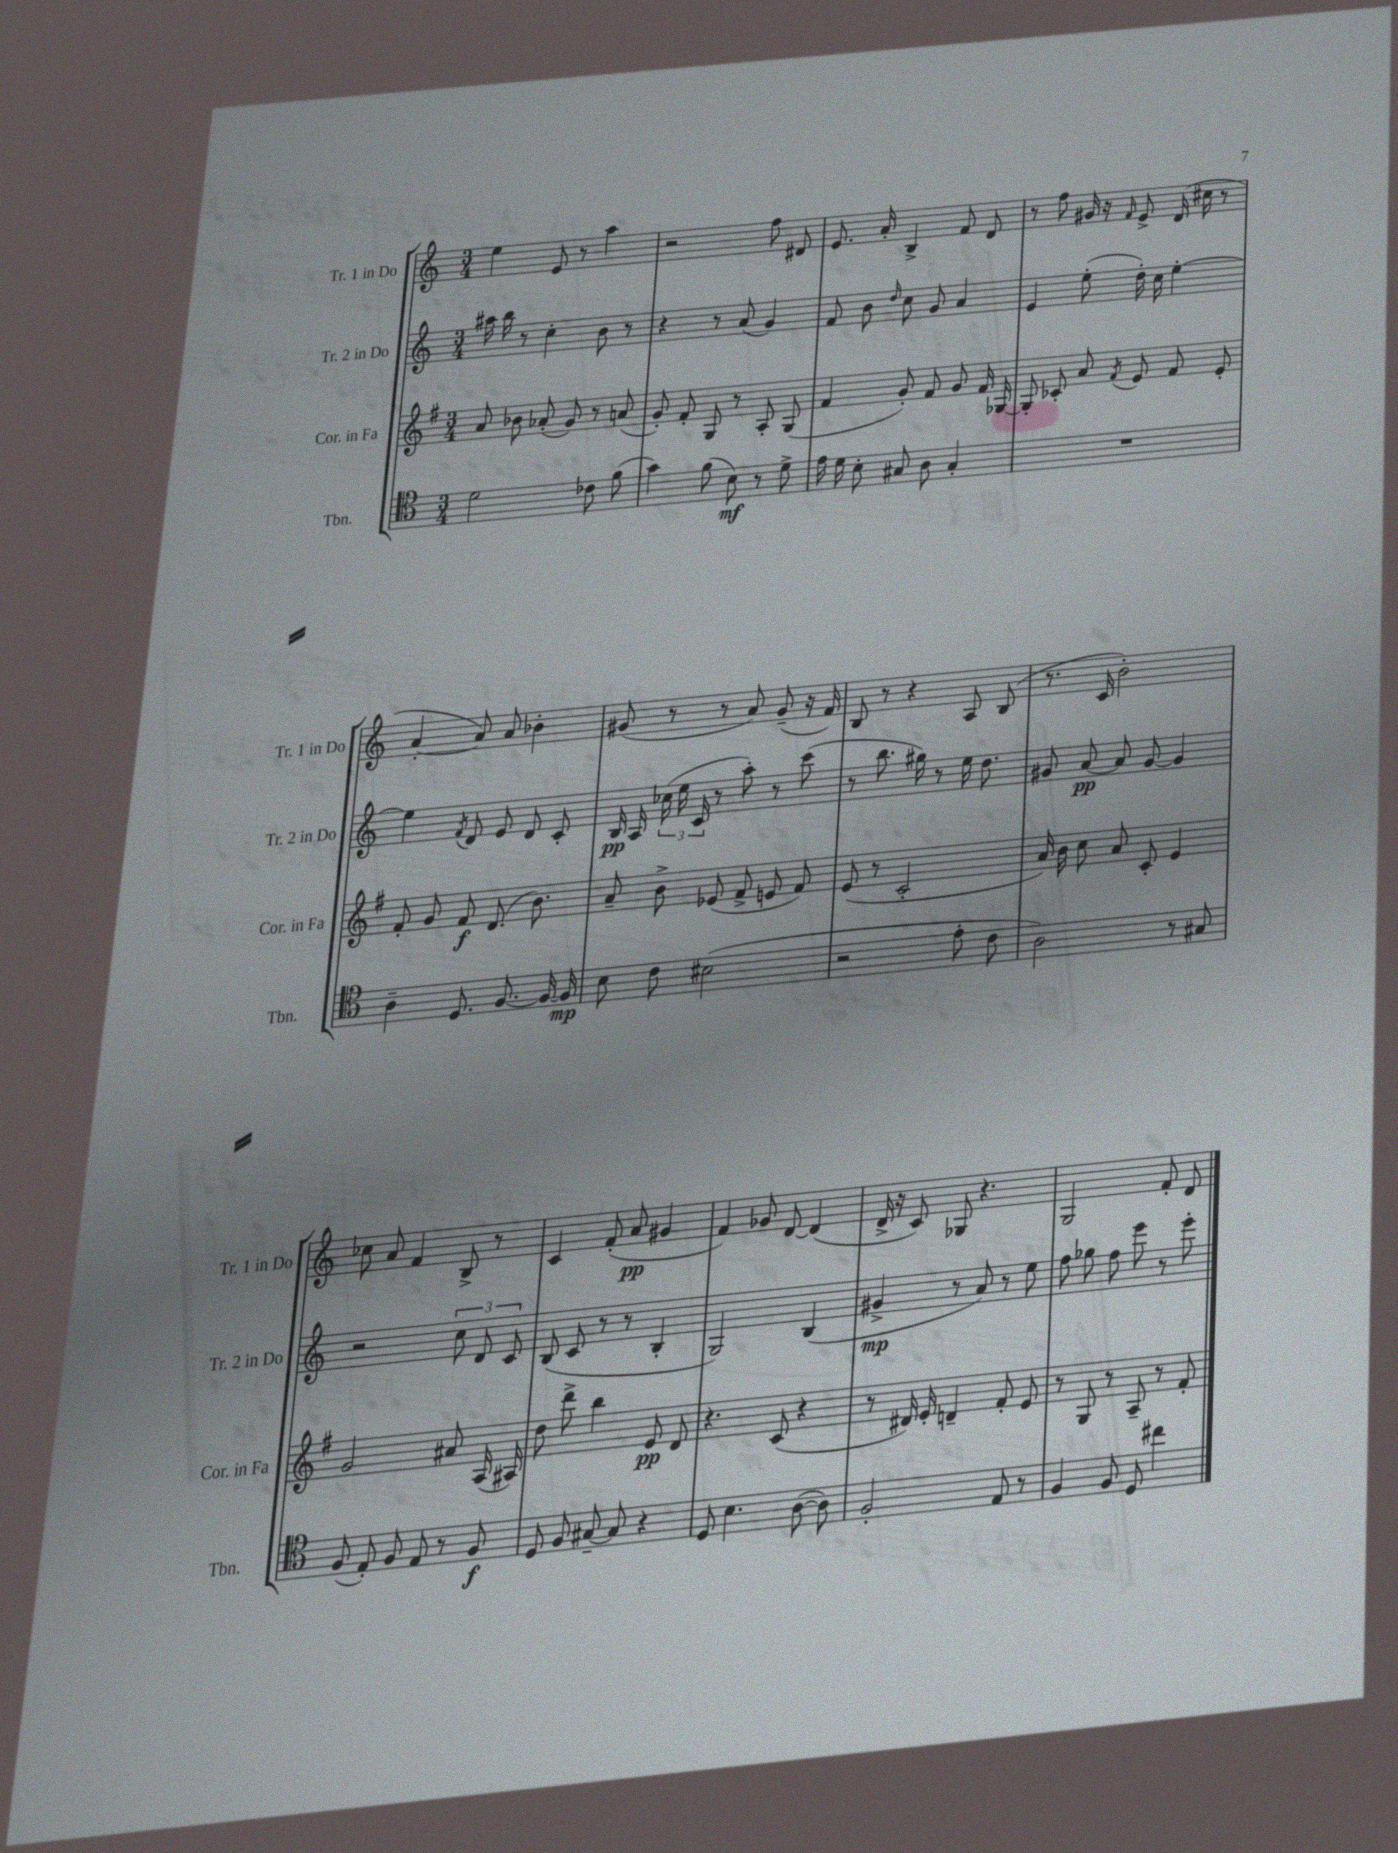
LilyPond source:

<<
\new StaffGroup <<
\new Staff = "s0" \with { instrumentName = "Tr. 1 in Do" shortInstrumentName = "Tr. 1 in Do" } {
    \clef treble \key c \major \numericTimeSignature \time 3/4
    \autoBeamOff e''4 e'8 r8 a''4 |
    r2 f''8 dis'8 |
    e'8. a'16-. b4-> f'8 d'8 |
    r8 f''8 gis'16 r16 \grace { f'16 } e'8-> d'16( cis''16 r8 |
    a'4~-. a'8) a'8 bes'4-. |
    gis'8( r8 r8 a'8) gis'8--( r16 f'16) |
    b8 r8 r4 a8 b8( |
    r8. c'16 b'2-.) |
    ces''8 a'8 f'4 b8-> r8 |
    c'4 f'8-.( a'8\pp gis'4 |
    f'4) ges'8 d'8~ d'4( |
    d'16-> r16 c'8) ges8 r4. |
    g2 f'8-. d'8 \bar "|." |
}
\new Staff = "s1" \with { instrumentName = "Tr. 2 in Do" shortInstrumentName = "Tr. 2 in Do" } {
    \clef treble \key c \major \numericTimeSignature \time 3/4
    \autoBeamOff ais''16 b''16 r8 c''4-. b'8 r8 |
    r4 r8 a'8( g'4) |
    f'8 b'8 \grace { d''16 } c''8 g'8 a'4 |
    e'4 e''8-.( d''16-.) c''16 e''4~-. |
    e''4 \acciaccatura { f'8 } d'8 e'8 d'8 c'8-. |
    b16\pp a16 \tuplet 3/2 { ces''16( e''16 c'16 } r8 a''8-.) r8 c'''8( |
    r8 b''8. gis''16) r8 e''16 d''8. |
    gis'8 a'8~\pp a'8 gis'8~ gis'4 |
    r2 \tuplet 3/2 { c''8 d'8 c'8 } |
    b8( c'8 r8 r8 b4-. |
    g2) b4( |
    gis'4->\mp r8 a'8) r8 e''8 |
    f''8 ges''8 f''8 e'''8 r8 e'''8-. \bar "|." |
}
\new Staff = "s2" \with { instrumentName = "Cor. in Fa" shortInstrumentName = "Cor. in Fa" } {
    \clef treble \key g \major \numericTimeSignature \time 3/4
    \autoBeamOff a'8 bes'8 aes'8-.( g'8) r8 a'8( |
    g'8-.) fis'8-. g8 r8 a8-. g8( |
    fis'4 g'8-.) fis'8 g'8 fis'16 ges16~ |
    ges8-. ces'8-. a'8 \acciaccatura { fis'8 } e'8 fis'8 e'8-. |
    fis'8-. g'8 fis'8\f d'8.( b'8.) |
    a'8-- b'8-> ees'8( fis'8-> e'8 fis'8) |
    e'8( r8 c'2-. |
    a'16) b'16 c''8 a'8 c'8-. e'4 |
    g'2 ais'8 a16( ais16) |
    d''8 d'''8-> b''4 e'8\pp d'8 |
    r4. c'8( r4 |
    r8 dis'16) e'16-. d'4-- fis'8-. e'8 |
    r8 g8 r8 a8-- r8 fis'8-. \bar "|." |
}
\new Staff = "s3" \with { instrumentName = "Tbn." shortInstrumentName = "Tbn." } {
    \clef tenor \key c \major \numericTimeSignature \time 3/4
    \autoBeamOff d'2 ces'8 f'8( |
    g'4) f'8( b8\mf) r8 d'8-> |
    e'16 d'16 b8-. gis8 a8 gis4-. |
    R2. |
    a4-- d8. f8.~ f16~ f16\mp |
    b8 c'8 bis2( |
    r2 e'8-. c'8 |
    a2) r8 gis8 |
    f8( e8-.) f8 e8 r8 f8\f |
    d8 f8 gis8~-- gis8 r4 |
    d8 b4. a8~( a8) |
    f2-. e8 r8 |
    f4 f8 d8 cis''4 \bar "|." |
}
>>
>>
\layout { \context { \Score \remove "Bar_number_engraver" } }
